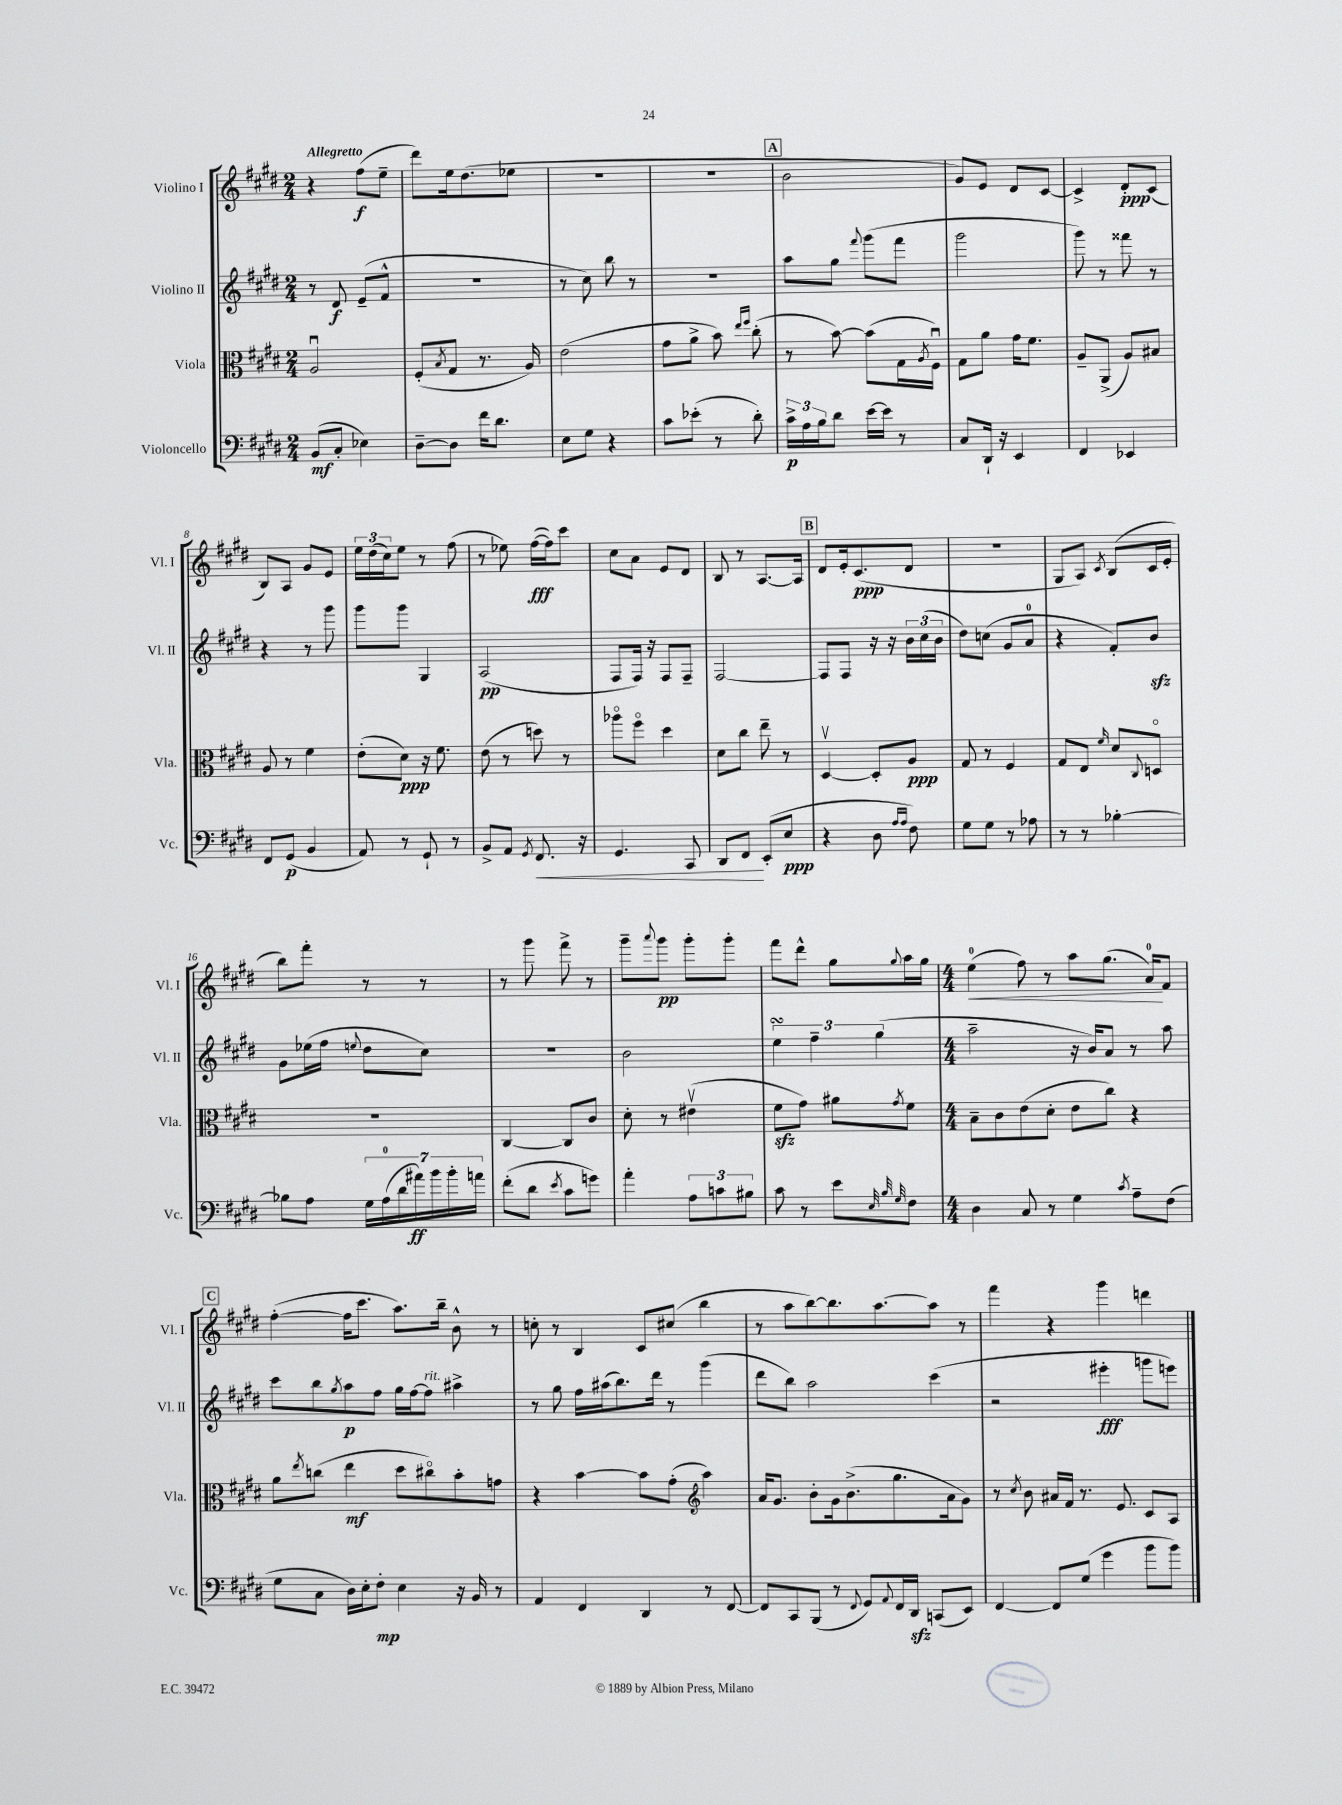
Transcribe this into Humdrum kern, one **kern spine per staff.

**kern	**kern	**kern	**kern
*staff4	*staff3	*staff2	*staff1
*clefF4	*clefC3	*clefG2	*clefG2
*k[f#c#g#d#]	*k[f#c#g#d#]	*k[f#c#g#d#]	*k[f#c#g#d#]
*M2/4	*M2/4	*M2/4	*M2/4
(8BB	2Au	8r	4r
8C#'	.	8d#	.
4E-)	.	(8e~	(8ff#
.	.	8f#^^	8ee~
=	=	=	=
[8D#~	(8F#'	2r	8ddd#)
.	8qB	.	.
8D#]	8G#	.	16ee
.	.	.	(8.dd#
16f#	8.r	.	.
8.d#	.	.	.
.	.	.	8ee-
.	16A)	.	.
=	=	=	=
8E	(2e	8r	2r
8G#	.	8cc#)	.
4r	.	8bb	.
.	.	8r	.
=	=	=	=
8c#	8g#	2r	2r
(8e-'	8a^	.	.
8r	8b)	.	.
.	16qqee	.	.
.	16qqff#	.	.
8d#')	(8cc#'	.	.
=	=	=	=
24c#^	8r	8aa	2b
24A	.	.	.
24B	.	.	.
8d#	[8b)	8gg#	.
.	.	8qqfff#	.
[16e	(8b]	(8ggg#	.
16e]	.	.	.
8r	16G#	8fff#	.
.	8qA	.	.
.	16F#u)	.	.
=	=	=	=
8C#	8G#	2ggg#	8g#)
16DD#`	8a	.	8e
16r	.	.	.
4EE	16g#	.	8d#
.	8.f#	.	.
.	.	.	[8c#
=	=	=	=
4FF#	8A~	8ggg#)	4c#^]
.	(8AA^	8r	.
4EE-	8A)	8fff##	8d#'
.	8B#	8r	(8c#
=	=	=	=
8FF#	8A	4r	8B)
(8GG#	8r	.	8A
4BB	4f#	8r	8g#
.	.	8ggg#	8e
=	=	=	=
8AA)	(8e'	8ggg#	24ee
.	.	.	(24dd#
.	.	.	24cc#)
8r	8d#)	8ggg#	8ee
8GG#`	16r	4G#	8r
.	8.f#	.	.
8r	.	.	(8ff#
=	=	=	=
8BB^	(8e	(2A	8r
8AA	8r	.	8ee-)
8qGG#	.	.	.
8.FF#	8dd)	.	([16ff#
.	.	.	16ff#])
.	8r	.	8ccc#
16r	.	.	.
=	=	=	=
4.GG#	8aa-o	8F#	8cc#
.	8ff#o	16F#)	8a
.	.	16r	.
.	4dd#	8F#	8e
8CC#	.	8F#~	8d#
=	=	=	=
8DD#	8d#	[2F#	8B
8FF#	8cc#	.	8r
(8EE'	8ee~	.	[8.A
8E	8r	.	.
.	.	.	16A]
=	=	=	=
4r	[4D#v	8F#]	8d#
.	.	8F#	16e'
.	.	.	(8.c#
8D#	8D#']	16r	.
.	.	16r	.
16qqA	.	.	.
16qqA	.	.	.
8F#)	8A	24b	8d#
.	.	(24cc#	.
.	.	24b	.
=	=	=	=
8G#	8G#	8dd#)	2r
8G#	8r	(8cc	.
8r	4F#	8g#	.
8A-	.	8a	.
=	=	=	=
8r	8G#	4r	8G#
8r	8E	.	8A)
.	16qqf#	.	8qc#
[4B-'	8d#	8f#')	(8B
.	8qqC#	.	.
.	8Do	8b	16c#
.	.	.	16e'
=	=	=	=
8B-]	2r	8g#	8bb)
8A	.	(16ee-	8fff#'
.	.	16ff#	.
.	.	8qqee	.
28G#	.	8dd#	8r
(28A	.	.	.
28d#	.	.	.
28a#)	.	.	.
.	.	8cc#)	8r
28b	.	.	.
28b'	.	.	.
28a	.	.	.
=	=	=	=
(8f#'	[4C#	2r	8r
8d#	.	.	8ggg#
8qe	.	.	.
8c#	8C#]	.	8fff#^
8g)	8c#	.	8r
=	=	=	=
4a'	8d#'	2b	8ggg#~
.	.	.	8qqaaa
.	8r	.	8ggg#
12A	(4e#v	.	8ggg#'
12c	.	.	.
.	.	.	8ggg#'
12B#	.	.	.
=	=	=	=
8c#	8f#	6ee	8fff#
8r	8g#)	.	8ddd#^^
.	.	6ff#~	.
8e	8a#	.	8gg#
.	.	(6gg#	.
32qqE	.	.	.
32qqB	.	.	.
32qqG#	8qg#	.	8qqgg#
8F#	8f#	.	16aa
.	.	.	16gg#
=	=	=	=
*M4/4	*M4/4	*M4/4	*M4/4
4D#	8B~	2aa~	(4ee
.	8c#	.	.
8C#	(8e	.	8ff#)
8r	8d#'	.	8r
4G#	8e	16r	8aa
.	.	16b)	.
.	8cc#)	8a	(8.gg#
8qc#	.	.	.
8A~	4r	8r	.
.	.	.	16a)
(8F#	.	8aa	8f#
=	=	=	=
8G#	8a	8ccc#	([4ff#'
.	8qee	.	.
8C#	(8cc	8bb	.
.	.	8qgg#	.
16D#)	4ee	8aa	16ff#]
16E'	.	.	8.ccc#
8F#'	.	8ff#	.
4E	8dd#	16gg#	8.aa)
.	.	[16ff#	.
.	8cc#o)	8ff#]	.
.	.	.	16bb~
16r	8b'	4aa#^	8b^^
16BB	.	.	.
8r	8g	.	8r
=	=	=	=
4AA	4r	8r	8cc'
.	.	8gg#	8r
4FF#	[4b	16ff#	4B
.	.	(16aa#	.
.	.	8.bb)	.
4DD#	8b]	.	8c#
.	.	16ddd#	.
.	(8g#'	8r	(8cc#
*	*clefG2	*	*
8r	4aa)	(4ggg#	4bb
[8FF#	.	.	.
=	=	=	=
8FF#]	16a	8ddd#	8r
.	8.g#	.	.
8CC#	.	8bb)	8aa
(8BBB	8b'	2aa	[8bb)
8r	16g#	.	8.bb]
.	(8.b^	.	.
8qqFF#	.	.	.
8GG#)	.	.	.
.	.	.	[8.aa
8qqAA	.	.	.
16FF#	8.gg#	.	.
16DD#	.	.	.
(8CC	.	(4ccc#	8aa]
.	16a	.	.
8EE)	8g#)	.	8r
=	=	=	=
[4FF#	8r	2r	4fff#
.	8qcc#	.	.
.	8b	.	.
8FF#]	16a#	.	4r
.	16f#	.	.
(8G#	8.r	.	.
4g#	.	4eee#'	4ggg#
.	8.e	.	.
8b	8c#	8ggg	4ddd
8b)	8A	8eee)	.
==	==	==	==
*-	*-	*-	*-
